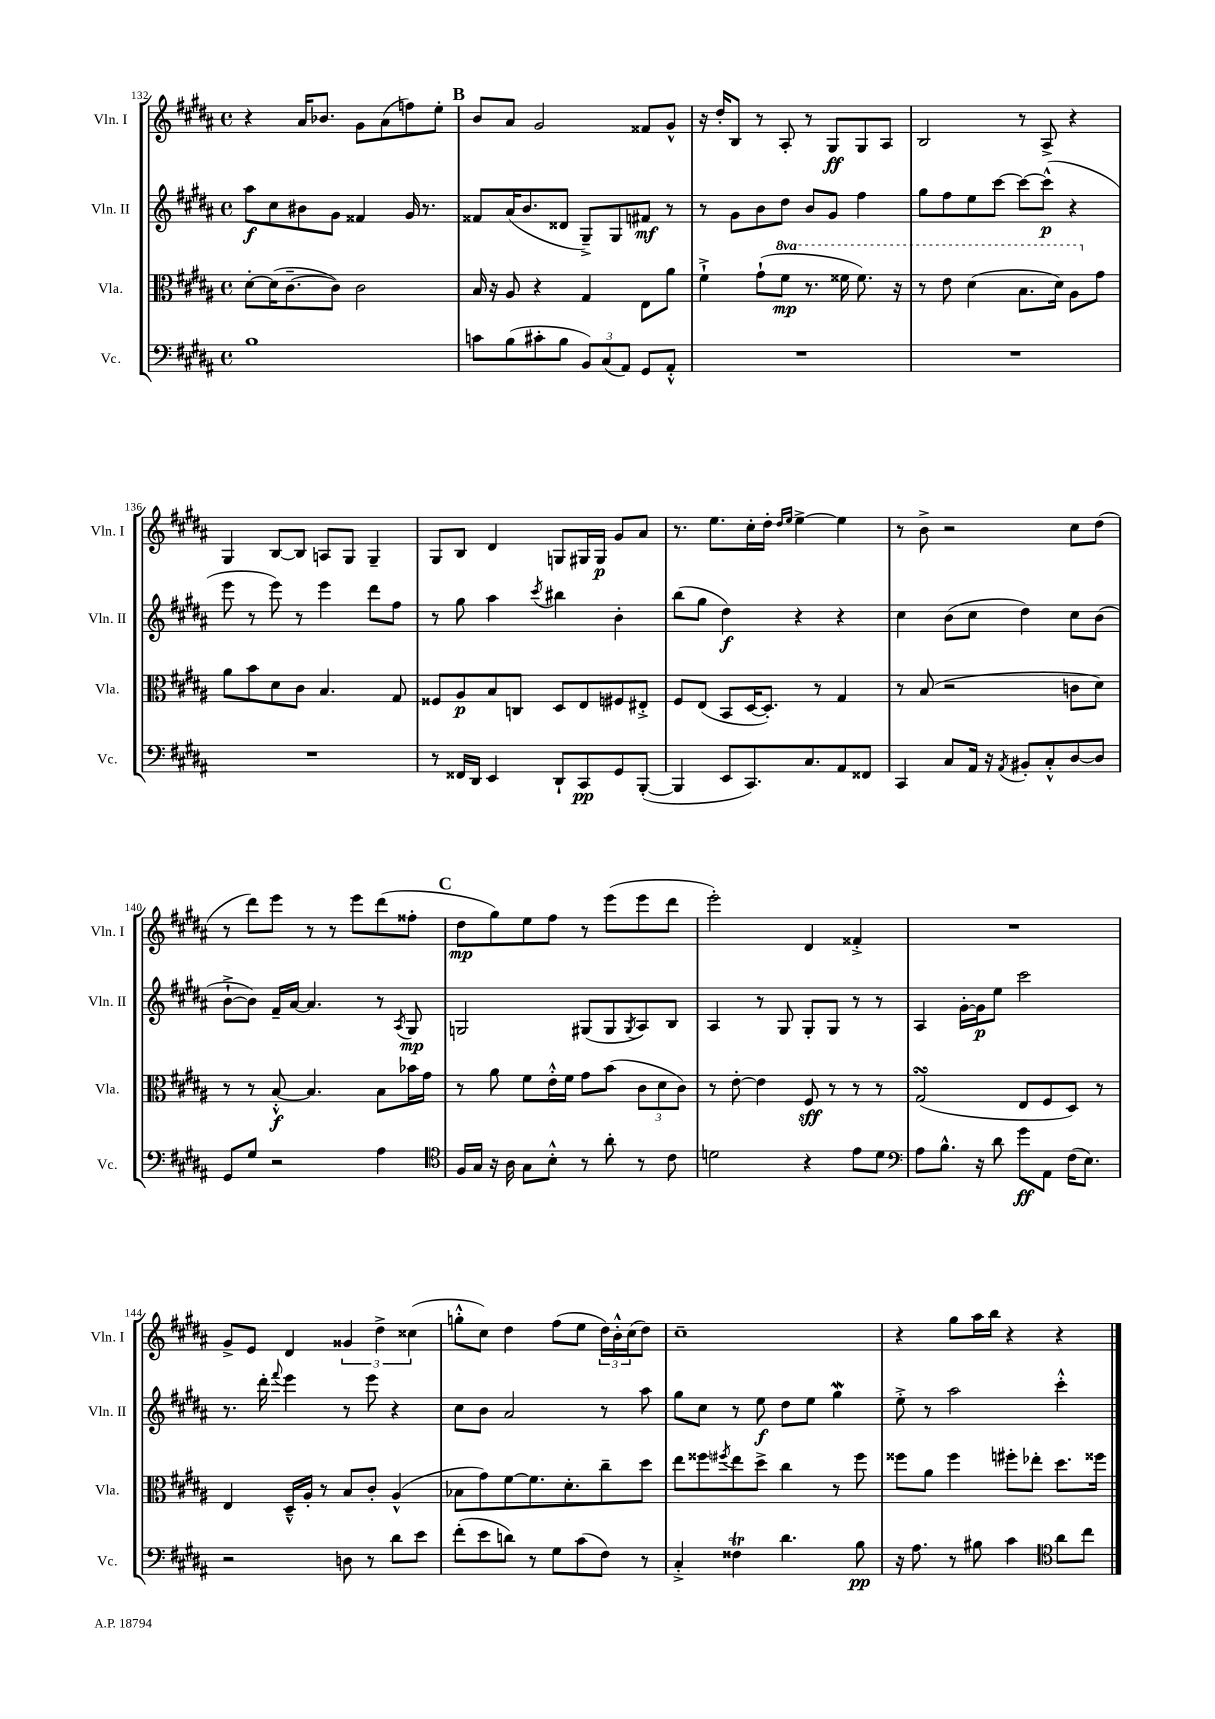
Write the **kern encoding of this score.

**kern	**kern	**kern	**kern
*staff4	*staff3	*staff2	*staff1
*clefF4	*clefC3	*clefG2	*clefG2
*k[f#c#g#d#a#]	*k[f#c#g#d#a#]	*k[f#c#g#d#a#]	*k[f#c#g#d#a#]
*M4/4	*M4/4	*M4/4	*M4/4
*met(c)	*met(c)	*met(c)	*met(c)
1B	[8d#'	8aa#	4r
.	(16d#]	8cc#	.
.	[8.c#~	.	.
.	.	8b#	16a#
.	.	.	8.b-
.	8c#])	8g#	.
.	2c#	4f##	8g#
.	.	.	(8a#
.	.	16g#	8ff)
.	.	8.r	.
.	.	.	8ee'
=	=	=	=
8c	16B	8f##	8b
.	16r	.	.
(8B	8A#	(16a#	8a#
.	.	8.b	.
8c#'	4r	.	2g#
8B	.	8d##	.
12BB)	4G#	8G#~^)	.
(12C#	.	.	.
.	.	8G#	.
12AA#)	.	.	.
8GG#	8E	8f#	8f##
8AA#'^^	8a#	8r	8g#^^
=	=	=	=
1r	4f#`^	8r	16r
.	.	.	16dd#'
.	.	8g#	8B
.	(8g#`	8b	8r
.	8ff#	8dd#	8A#'
.	8.r	8b	8r
.	.	8g#	8G#
.	16ff##	.	.
.	8.ff##)	4ff#	8G#
.	.	.	8A#
.	16r	.	.
=	=	=	=
1r	8r	8gg#	2B
.	8ee	8ff#	.
.	(4dd#	8ee	.
.	.	[8ccc#	.
.	8.b	8ccc#_	8r
.	.	(8ccc#^^]	8A#^
.	16dd#)	.	.
.	8a#	4r	4r
.	8g#	.	.
=	=	=	=
1r	8a#	8eee	4G#
.	8b	8r	.
.	8d#	8eee)	[8B
.	8c#	8r	8B]
.	4.B	4eee	8A
.	.	.	8G#
.	.	8ddd#	4G#~
.	8G#	8ff#	.
=	=	=	=
8r	8F##	8r	8G#
16FF##	8A#	8gg#	8B
16DD#	.	.	.
4EE	8B	4aa#	4d#
.	8C	.	.
.	.	8qccc#	.
8DD#`	8D#	4bb#	8G
8CC#	8E	.	16G#
.	.	.	16G#
8GG#	8F#	4b'	8g#
([8BBB'	8E#'^	.	8a#
=	=	=	=
4BBB]	8F#	(8bb	8.r
.	(8E	8gg#	.
.	.	.	8.ee
8EE	8BB	4dd#)	.
8.CC#)	[16D#	.	16cc#'
.	8.D#'])	.	16dd#'
.	.	.	16qqdd#
.	.	.	16qqee
.	.	4r	[4ee^
8.C#	.	.	.
.	8r	.	.
8AA#	4G#	4r	4ee]
8FF##	.	.	.
=	=	=	=
4CC#	8r	4cc#	8r
.	(8B	.	8b^
8C#	2r	(8b	2r
16AA#	.	8cc#	.
16r	.	.	.
8qAA#	.	.	.
8BB#'	.	4dd#)	.
8C#'^^	.	.	.
[8D#	8c	8cc#	8cc#
8D#]	8d#)	(8b	(8dd#
=	=	=	=
8GG#	8r	[8b`^	8r
8G#	8r	8b])	8ddd#)
2r	[8B'^^	16f#~	8eee
.	.	[16a#	.
.	4.B]	4.a#]	8r
.	.	.	8r
.	.	.	8eee
4A#	8B	8r	(8ddd#
.	.	8qA#	.
.	16b-	8G#	8ff##'
.	16g#	.	.
=	=	=	=
*clefC4	*	*	*
16F#	8r	2G	8dd#
16G#	.	.	.
16r	8a#	.	8gg#)
16A#	.	.	.
8G#	8f#	.	8ee
8B'^^	16e'^^	.	8ff#
.	16f#	.	.
8r	8g#	(8G#	8r
8a#'	(8b	8G#	(8eee
.	.	8qG#	.
8r	12c#	8A#)	8eee
.	12d#	.	.
8c#	.	8B	8ddd#
.	12c#)	.	.
=	=	=	=
2d	8r	4A#	2eee')
.	[8e'	.	.
.	4e]	8r	.
.	.	8G#	.
4r	8F#	8G#'	4d#
.	8r	8G#	.
8e	8r	8r	4f##'^
8d	8r	8r	.
=	=	=	=
*clefF4	*	*	*
8A#	(2G#	4A#	1r
8.B^^	.	.	.
.	.	[16g#'	.
16r	.	16g#]	.
8d#	.	8ee	.
8g#	8E	2ccc#	.
8AA#	8F#	.	.
(16F#	8D#)	.	.
8.E)	.	.	.
.	8r	.	.
=	=	=	=
2r	4E	8.r	8g#^
.	.	.	8e
.	.	16ddd#'	.
.	.	8qqfff#	.
.	16D#~^^	4eee	4d#
.	16A#'	.	.
.	8r	.	.
8D	8B	8r	6g##
8r	8c#'	8eee	.
.	.	.	6dd#^
8d#	(4A#^^	4r	.
.	.	.	(6cc##
8e	.	.	.
=	=	=	=
(8f#'	8B-	8cc#	8gg'^^
8e	8g#)	8b	8cc#)
8d)	[8f#	2a#	4dd#
8r	8.f#]	.	.
8G#	.	.	(8ff#
.	8.d#'	.	.
(8c#	.	.	8ee
8F#)	8cc#~	8r	24dd#)
.	.	.	24b'^^
.	.	.	(24cc#
8r	8dd#	8aa#	8dd#)
=	=	=	=
4C#'^	8ee	8gg#	1cc#~
.	8ff##	8cc#	.
.	8qff#	.	.
4F##	8ee	8r	.
.	8dd#^	8ee	.
4.d#	4cc#	8dd#	.
.	.	8ee	.
.	8r	4gg#	.
8B	8ff#	.	.
=	=	=	=
16r	8ff##	8ee'^	4r
8.A#	.	.	.
.	8a#	8r	.
8r	4ff##	2aa#	8gg#
8B#	.	.	16aa#
.	.	.	16bb
4c#	8ff#'	.	4r
.	8ee-'	.	.
*clefC4	*	*	*
8a#	8.dd#	4ccc#'^^	4r
8cc#	.	.	.
.	16ff##	.	.
==	==	==	==
*-	*-	*-	*-
